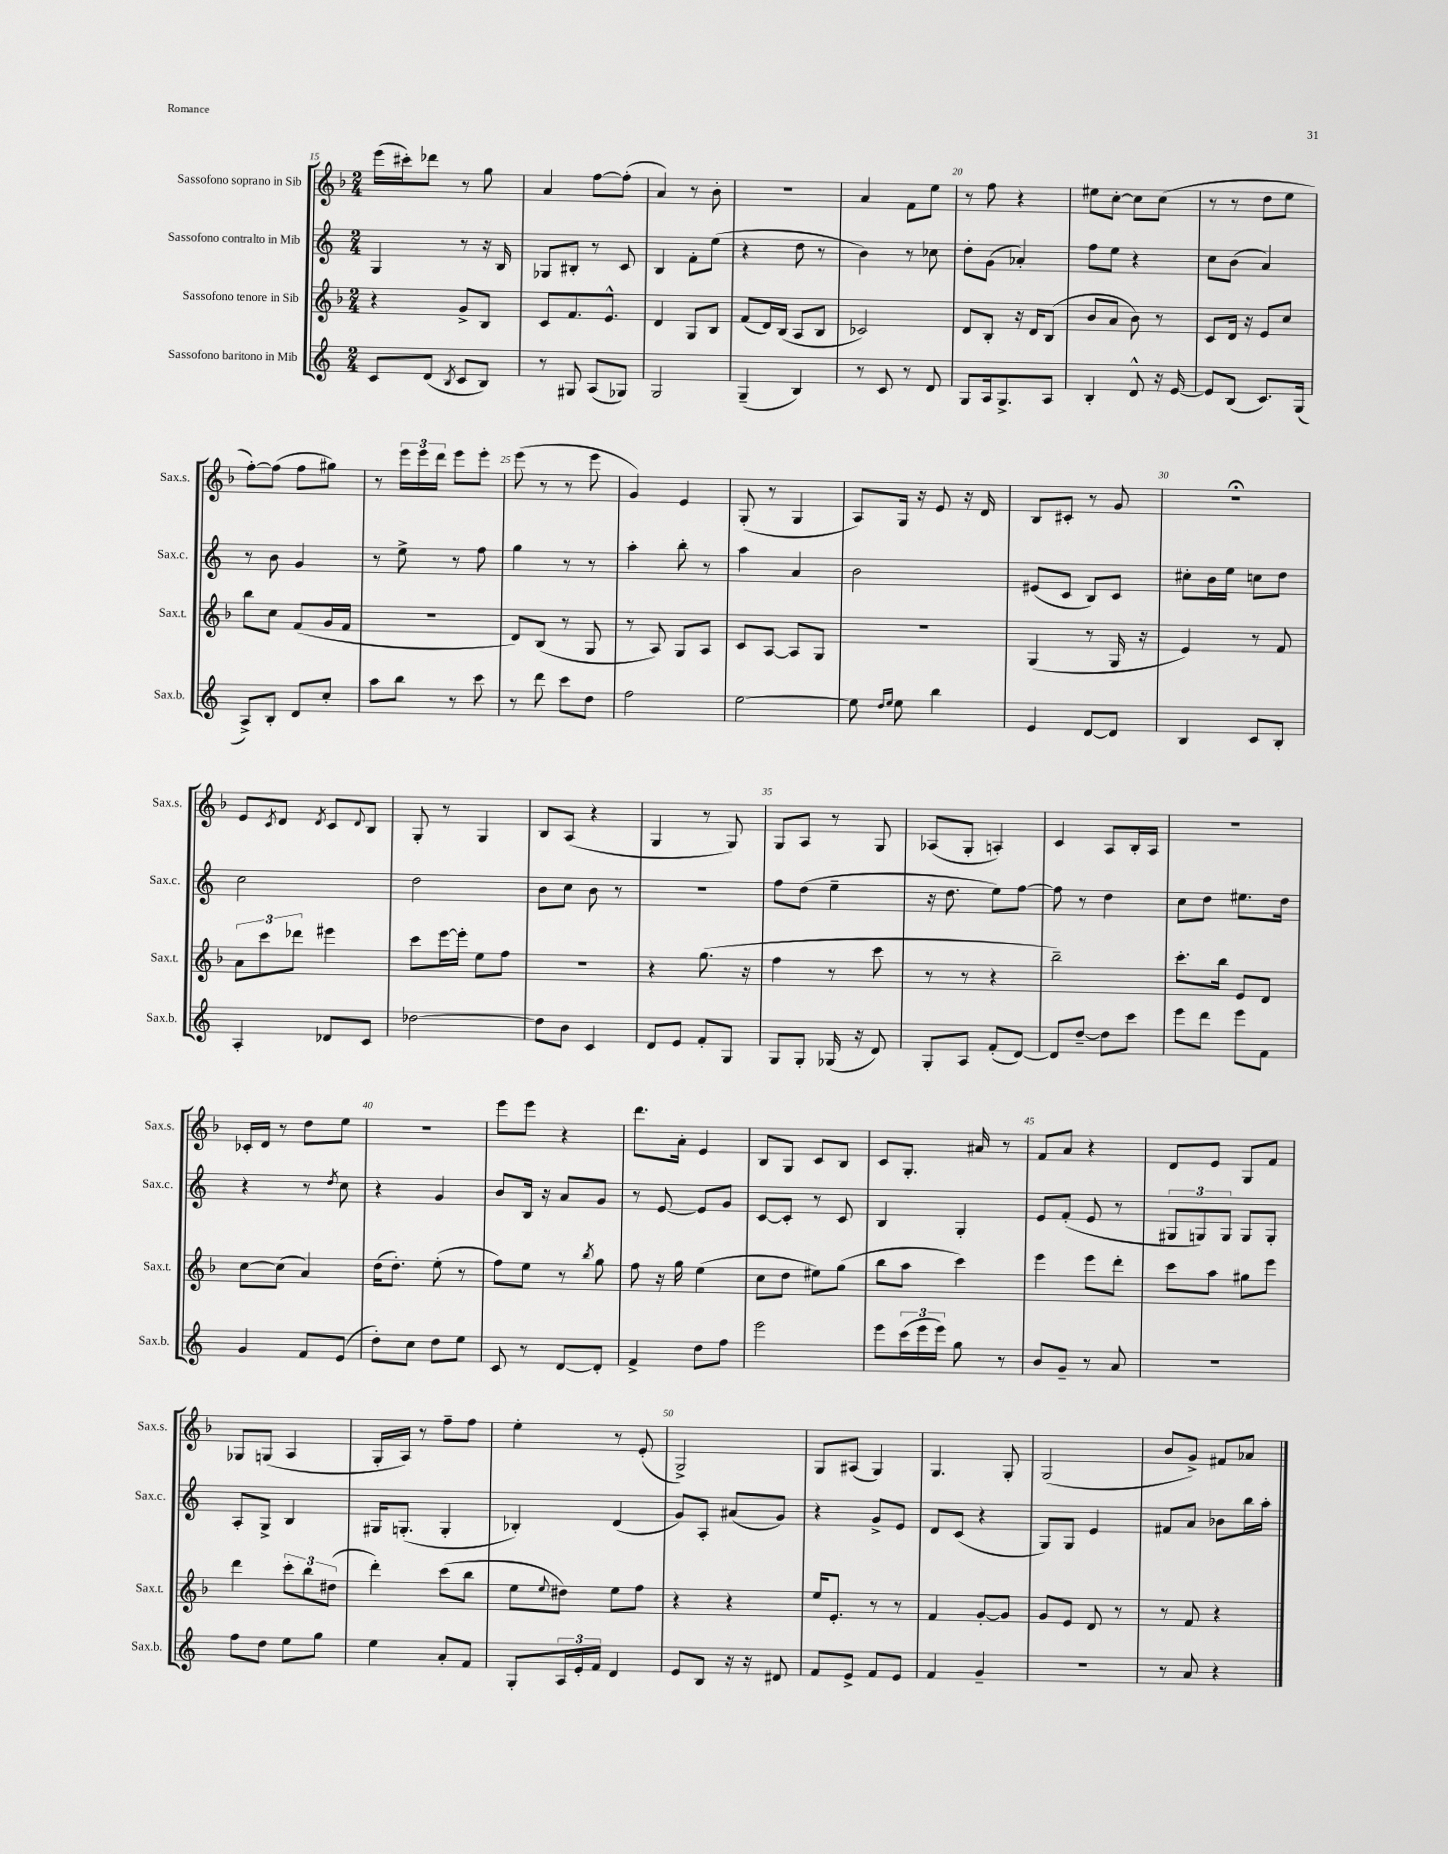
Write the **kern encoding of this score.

**kern	**kern	**kern	**kern
*staff4	*staff3	*staff2	*staff1
*clefG2	*clefG2	*clefG2	*clefG2
*k[]	*k[b-]	*k[]	*k[b-]
*M2/4	*M2/4	*M2/4	*M2/4
8c/L	4r	4G/	(16eee\LL
.	.	.	16ccc#'\J)
(8d/J	.	.	8ddd-\J
8qB/	.	.	.
8c/L	8g^/L	8r	8r
8B/J)	8B-/J	16r	8gg\
.	.	16B/	.
=	=	=	=
8r	8c/L	8G-/L	4a/
8G#/	8.f/	8B#'/J	.
(8A/L	.	8r	[8ff\L
.	8.e^^/J	.	.
8G-/J)	.	8c/	(8ff'\]J
=	=	=	=
2G/	4d/	4B/	4a/)
.	8G/L	8f'\L	8r
.	8B-/J	(8ee\J	8b-'\
=	=	=	=
(4G~/	(8f/L	4r	2r
.	16d/L)	.	.
.	(16B-/JJ	.	.
4B/)	8A/L	8dd\	.
.	8B-/J	8r	.
=	=	=	=
8r	2c-/)	4b\)	4a/
8c/	.	.	.
8r	.	8r	8f\L
8d/	.	8cc-\	8ee\J
=	=	=	=
8G/L	8d/L	8dd'\L	8r
16A/k	8B-'/J	(8g\J	8ff\
8.G^/	.	.	.
.	16r	4a-'/)	4r
.	16d/LK	.	.
8A/J	(8B-/J	.	.
=	=	=	=
4B'/	8b-/L	8ff\L	8ee#\L
.	8a/J	8ee\J	[8cc'\J
8d^^/	8b-\)	4r	8cc\]L
16r	8r	.	(8cc\J
[16e/	.	.	.
=	=	=	=
8e/]L	8c/L	8cc\L	8r
(8B/J	16d/Jk	(8b\J	8r
.	16r	.	.
8.c/L)	8e/L	4a/)	8dd\L
.	8cc/J	.	8ee\J
(16G/Jk	.	.	.
=	=	=	=
8A^/L)	8bb-\L	8r	[8ff'\L)
8B'/J	8cc\J	8b\	(8ff\]J
8d/L	(8f/L	4g/	8ff\L
8cc'/J	16g/L	.	8gg#\J)
.	16f/JJ	.	.
=	=	=	=
8aa\L	2r	8r	8r
8bb\J	.	8ee^\	24eee\LL
.	.	.	24eee\
.	.	.	24ddd\JJ
8r	.	8r	8eee\L
8ccc\	.	8ff\	8eee'\J
=	=	=	=
8r	8d/L)	4gg\	(8eee\
8ddd\	(8B-/J	.	8r
8ccc\L	8r	8r	8r
8dd\J	8G/	8r	8eee\
=	=	=	=
2ff\	8r	4aa'\	4g/)
.	8A/)	.	.
.	8G/L	8bb'\	4e/
.	8A/J	8r	.
=	=	=	=
[2ee\	8c/L	4aa\	(8G'/
.	[8A/J	.	8r
.	8A/]L	4a/	4G/
.	8G/J	.	.
=	=	=	=
8ee\]	2r	2b\	8A/L)
16qqdd/LL	.	.	.
16qqee/JJ	.	.	.
8ee\	.	.	16G/Jk
.	.	.	16r
4bb\	.	.	8e/
.	.	.	16r
.	.	.	16d/
=	=	=	=
4e/	(4G/	(8e#/L	8B-/L
.	.	8c/J	8c#'/J
[8d/L	8r	8B/L)	8r
8d/]J	16G/	8c/J	8g/
.	16r	.	.
=	=	=	=
4B/	4e/)	8cc#'\L	2r;
.	.	16b\L	.
.	.	16ee\JJ	.
8c/L	8r	8cc\L	.
8B'/J	8f/	8dd\J	.
=	=	=	=
4A'/	12a\L	2cc\	8e/L
.	12ccc\	.	.
.	.	.	8qc/
.	.	.	8d/J
.	12ddd-\J	.	.
.	.	.	8qd/
8d-/L	4eee#\	.	8c/L
.	.	.	8qqd/
8c/J	.	.	8B-/J
=	=	=	=
[2dd-\	8ccc\L	2dd\	8G'/
.	[16eee\L	.	8r
.	16eee'\]JJ	.	.
.	8ee\L	.	4G/
.	8ff\J	.	.
=	=	=	=
8dd-\]L	2r	8b\L	8B-/L
8b\J	.	8cc\J	(8A/J
4c/	.	8b\	4r
.	.	8r	.
=	=	=	=
8d/L	4r	2r	4G/
8e/J	.	.	.
8f'/L	(8.gg\	.	8r
8G/J	.	.	8G/)
.	16r	.	.
=	=	=	=
8G/L	4ff\	8ff\L	8G/L
8G'/J	.	(8dd\J	8A/J
(16G-/	8r	4ee~\	8r
16r	.	.	.
8d/)	8ccc\	.	8G/
=	=	=	=
8G'/L	8r	16r	(8A-/L
.	.	8.dd\	.
8A/J	8r	.	8G'/J
(8f'/L	4r	8ee\L)	4A'/)
[8d/J)	.	[8ff\J	.
=	=	=	=
8d/]L	2bb-~\)	8ff\]	4c/
[8dd~/J	.	8r	.
8dd\]L	.	4dd\	8A/L
8ccc\J	.	.	16B-'/L
.	.	.	16A/JJ
=	=	=	=
8eee\L	8.ccc'\L	8cc\L	2r
8ddd\J	.	8dd\J	.
.	16bb-\Jk	.	.
8eee\L	8e/L	8.ee#\L	.
8f\J	8d/J	.	.
.	.	16dd\Jk	.
=	=	=	=
4g/	[8cc\L	4r	16c-'/LL
.	.	.	16d/JJ
.	(8cc\]J	.	8r
8f/L	4a/)	8r	8dd\L
.	.	8qdd/	.
(8e/J	.	8cc\	8ee\J
=	=	=	=
8dd'\L)	(16dd\LK	4r	2r
.	8.dd'\J)	.	.
8cc\J	.	.	.
8dd\L	(8ee'\	4g/	.
8ee\J	8r	.	.
=	=	=	=
8c/	8ff\L)	8b/L	8eee\L
8r	8ee\J	16B/Jk	8eee\J
.	.	16r	.
[8d/L	8r	8a/L	4r
.	8qbb-/	.	.
8d'/]J	8gg\	8g/J	.
=	=	=	=
4f^/	8ff\	8r	8.ddd\L
.	16r	[8e/	.
.	16gg\	.	16a'\Jk
8dd\L	(4ee\	8e/]L	4e/
8ff\J	.	8g/J	.
=	=	=	=
2eee\	8cc\L	[8c/L	8B-/L
.	8dd\J	8c'/]J	8G/J
.	8ee#\L)	8r	8c/L
.	(8gg\J	8c/	8B-/J
=	=	=	=
8eee\L	8bb-\L	4B/	8c/L
(24ccc\L	8aa\J	.	8.G'/J
24eee\	.	.	.
24eee\JJ)	.	.	.
8gg\	4ccc\)	4G'/	.
.	.	.	16a#/
8r	.	.	8r
=	=	=	=
8b/L	4eee\	8e/L	8f/L
8g~/J	.	(8f'/J	8a/J
8r	8eee\L	8e/	4r
8a/	8ddd'\J	8r	.
=	=	=	=
2r	8ccc\L	12G#/L	8d/L
.	.	12G/)	.
.	8aa\J	.	8e/J
.	.	12G/J	.
.	8gg#\L	8G/L	8G/L
.	8eee\J	8G'/J	8f/J
=	=	=	=
8ff\L	4ddd\	8A'/L	8G-/L
8dd\J	.	8G^/J	(8G/J
8ee\L	12ccc'\L	4B/	4A/
.	12bb-\	.	.
8gg\J	.	.	.
.	(12dd#\J	.	.
=	=	=	=
4ee\	4ddd'\)	16G#/LK	16G'/LL
.	.	(8.G'/J	16A/JJ)
.	.	.	8r
8a'/L	(8ccc\L	4G'/	8ff~\L
8f/J	8bb-\J	.	8ff\J
=	=	=	=
8G'/L	8ee\L	4B-'/)	4ee'\
.	8qqee/	.	.
24A/L	8dd#\J)	.	.
24e'/	.	.	.
24f/JJ	.	.	.
4d/	8ee\L	(4d/	8r
.	8ff\J	.	(8e'/
=	=	=	=
8e/L	4r	8g/L)	2G^/)
8B/J	.	8A'/J	.
16r	4r	(8a#/L	.
16r	.	.	.
8d#/	.	8g/J)	.
=	=	=	=
8f/L	16ee/LK	4r	8G/L
.	8.e'/J	.	.
8e^/J	.	.	(8A#/J
8f/L	8r	8g^/L	4G/)
8e/J	8r	8e/J	.
=	=	=	=
4f/	4f/	8d/L	4.G/
.	.	(8c/J	.
4g~/	[8g'/L	4r	.
.	8g/]J	.	8G'/
=	=	=	=
2r	8g/L	8G/L)	(2G/
.	8e/J	8G/J	.
.	8d/	4e/	.
.	8r	.	.
=	=	=	=
8r	8r	8f#/L	8b-/L
8a/	8f/	8a/J	8g^/J)
4r	4r	8b-\L	8f#/L
.	.	16bb\L	8a-/J
.	.	16aa'\JJ	.
==	==	==	==
*-	*-	*-	*-
